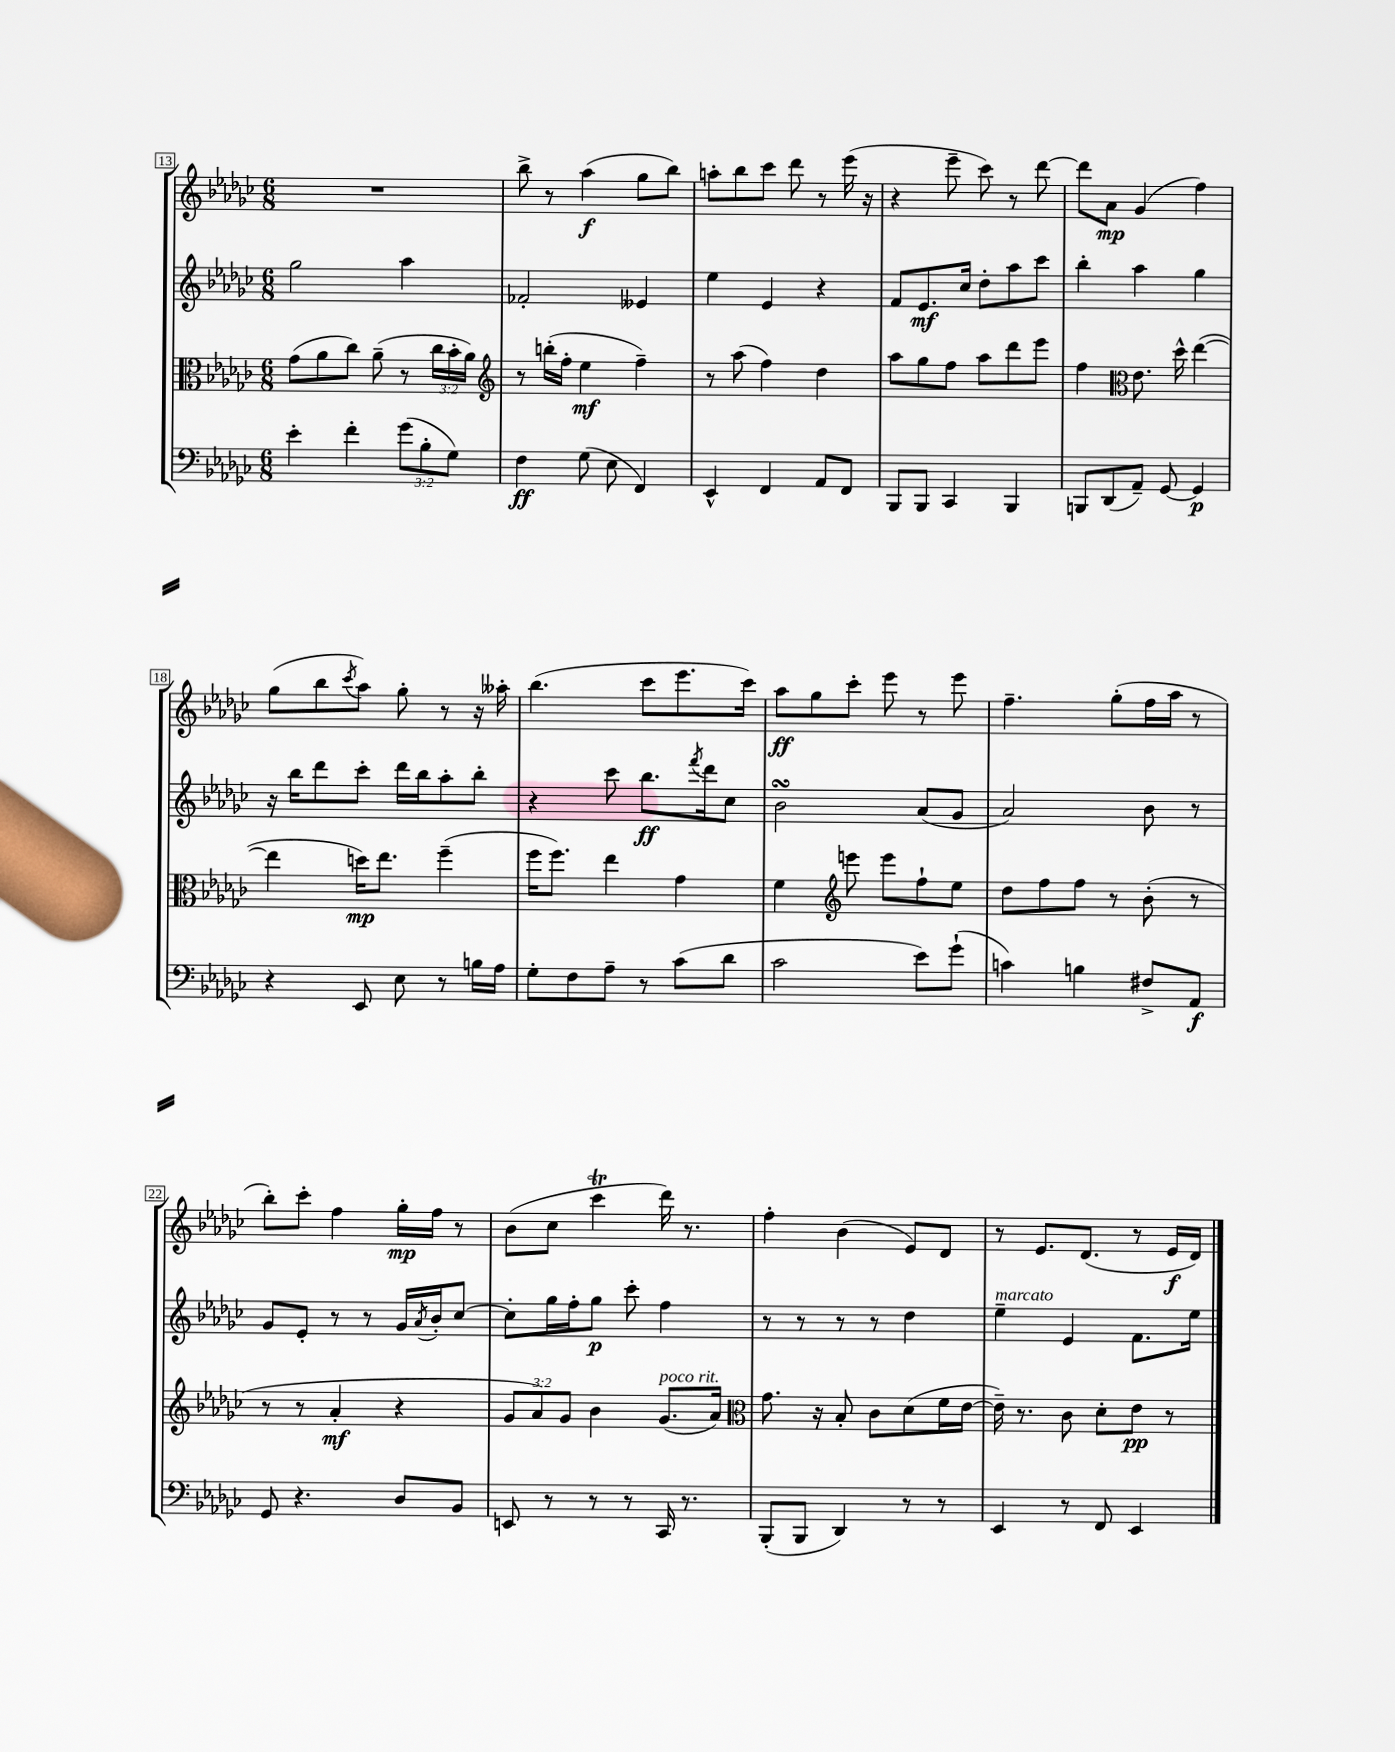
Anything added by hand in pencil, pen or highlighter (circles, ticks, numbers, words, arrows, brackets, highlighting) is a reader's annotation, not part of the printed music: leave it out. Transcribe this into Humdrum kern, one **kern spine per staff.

**kern	**kern	**kern	**kern
*staff4	*staff3	*staff2	*staff1
*clefF4	*clefC3	*clefG2	*clefG2
*k[b-e-a-d-g-c-]	*k[b-e-a-d-g-c-]	*k[b-e-a-d-g-c-]	*k[b-e-a-d-g-c-]
*M6/8	*M6/8	*M6/8	*M6/8
4e-'\	(8g-\L	2gg-\	2.r
.	8a-\	.	.
4f'\	8cc-\J)	.	.
.	(8a-~\	.	.
(12g-\L	8r	4aa-\	.
12B-'\	.	.	.
.	24cc-\LL	.	.
12G-\J)	24b-'\	.	.
.	24a-\JJ)	.	.
=	=	=	=
*	*clefG2	*	*
4F\	8r	2f-'/	8bb-^\
.	(16bb'\LL	.	8r
.	16ff'\JJ	.	.
(8G-\	4ee-\	.	(4aa-\
8E-\	.	.	.
4FF/)	4ff~\)	4e--/	8gg-\L
.	.	.	8bb-\J)
=	=	=	=
4EE-^^/	8r	4ee-\	8aa'\L
.	(8aa-\	.	8bb-\
4FF/	4ff\)	4e-/	8ccc-\J
.	.	.	8ddd-\
8AA-/L	4dd-\	4r	8r
8FF/J	.	.	(16eee-\
.	.	.	16r
=	=	=	=
8BBB-/L	8aa-\L	8f/L	4r
8BBB-/J	8gg-\	8.e-/	.
4CC-/	8ff\J	.	8eee-~\
.	.	16cc-/Jk	.
.	8aa-\L	8dd-'\L	8ccc-\)
4BBB-/	8ddd-\	8aa-\	8r
.	8eee-\J	8ccc-\J	[8ddd-\
=	=	=	=
8BBB/L	4ff\	4bb-'\	8ddd-\]L
(8DD-/	.	.	8a-\J
*	*clefC3	*	*
8AA-~/J)	8.e-\	4aa-\	(4g-/
[8GG-/	.	.	.
.	16dd-^^\	.	.
4GG-/]	([4ee-\	4gg-\	4ff\)
=	=	=	=
4r	4ee-\]	16r	(8gg-\L
.	.	16bb-\LK	.
.	.	8ddd-\	8bb-\
.	.	.	8qccc-/
8EE-/	16dd\LK)	8ccc-'\J	8aa-\J)
.	8.ee-\J	.	.
8E-\	.	16ddd-\LL	8gg-'\
.	.	16bb-\J	.
8r	(4ff~\	8aa-'\	8r
16B\LL	.	8bb-'\J	16r
16A-\JJ	.	.	16aa--'\
=	=	=	=
8G-'\L	16ff\LK	4r	(4.bb-\
.	8.ff\J)	.	.
8F\	.	.	.
8A-~\J	4ee-\	8ccc-\	.
8r	.	8.bb-\L	8ccc-\L
(8c-\L	4g-\	.	8.eee-\
.	.	8qfff/	.
.	.	16ddd-\k	.
8d-\J	.	8cc-\J	.
.	.	.	16ccc-\Jk)
=	=	=	=
2c-\	4f\	2b-\	8aa-\L
.	.	.	8gg-\
*	*clefG2	*	*
.	8eee\	.	8ccc-'\J
.	8eee\L	.	8eee-\
8e-\L)	8ff`\	(8a-/L	8r
(8g-`\J	8ee-\J	8g-/J	8eee-\
=	=	=	=
4c\)	8dd-\L	2a-/)	4.ff~\
.	8ff\	.	.
4B\	8ff\J	.	.
.	8r	.	(8gg-'\L
8F#^/L	(8b-'\	8b-\	16ff\L
.	.	.	16aa-\JJ
8AA-/J	8r	8r	8r
=	=	=	=
8GG-/	8r	8g-/L	8bb-'\L)
4.r	8r	8e-'/J	8ccc-'\J
.	4a-'/	8r	4ff\
.	.	8r	.
8D-/L	4r	16g-/LL	16gg-'\LL
.	.	8qa-/	.
.	.	16b-'/J	16ff\JJ
8BB-/J	.	[8cc-/J	8r
=	=	=	=
8EE/	12g-/L	8cc-'\]L	(8b-\L
.	12a-/)	.	.
8r	.	16gg-\L	8cc-\J
.	12g-/J	.	.
.	.	16ff'\J	.
8r	4b-\	8gg-\J	4ccc-\
8r	.	8ccc-'\	.
16CC-/	(8.g-/L	4ff\	16ddd-\)
8.r	.	.	8.r
.	16a-/Jk)	.	.
=	=	=	=
*	*clefC3	*	*
(8BBB-'/L	8.g-\	8r	4ff'\
8BBB-/J	.	8r	.
.	16r	.	.
4DD-/)	8B-'/	8r	(4b-\
.	8c-\L	8r	.
8r	(8d-\	4dd-\	8e-/L)
8r	16f\L	.	8d-/J
.	[16e-\JJ	.	.
=	=	=	=
4EE-/	16e-~\])	4ee-~\	8r
.	8.r	.	.
.	.	.	8.e-/L
8r	8c-\	4e-/	.
.	.	.	(8.d-/J
8FF/	8d-'\L	.	.
4EE-/	8e-\J	8.f\L	8r
.	8r	.	16e-/LL
.	.	16ee-\Jk	16d-/JJ)
==	==	==	==
*-	*-	*-	*-
